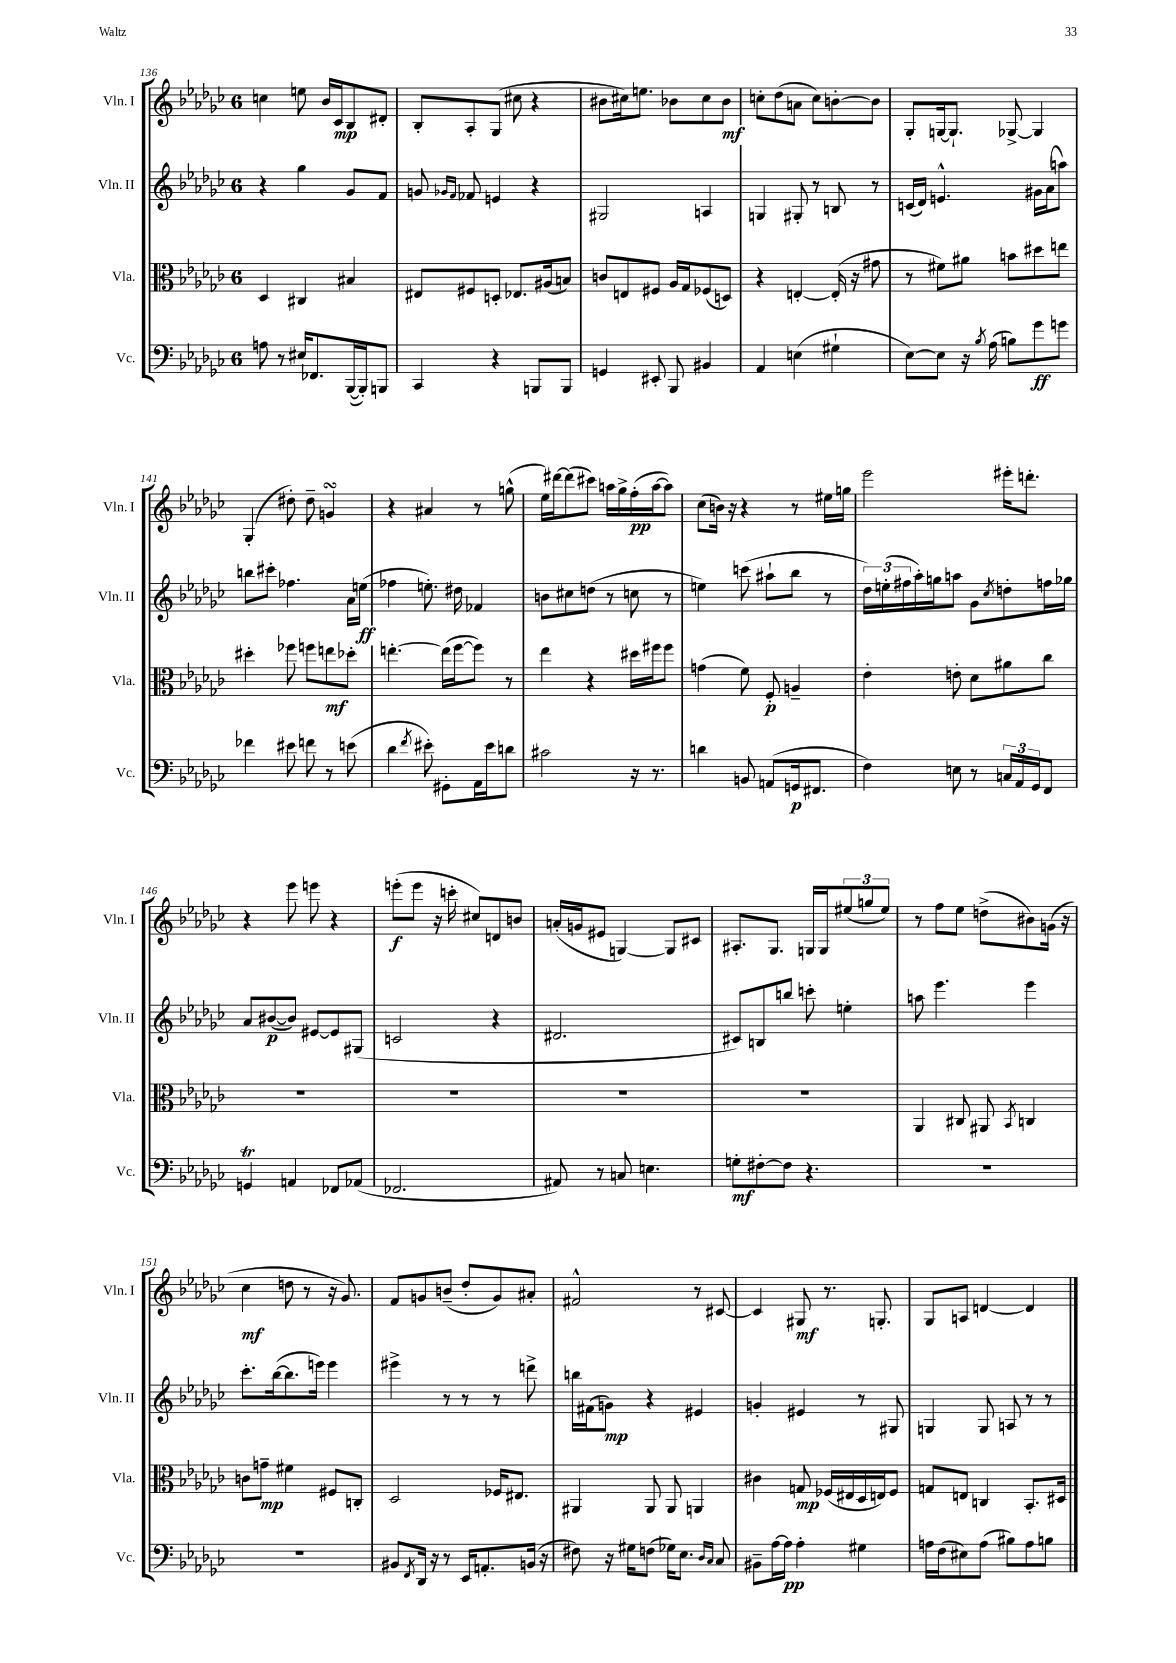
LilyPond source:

<<
\new StaffGroup <<
\new Staff = "s0" \with { instrumentName = "Vln. I" shortInstrumentName = "Vln. I" } {
    \clef treble \key ges \major \once \override Staff.TimeSignature.style = #'single-digit \time 6/8
    c''4 e''8 bes'16 ces'16\mp bes8 dis'8-. |
    bes8-. aes8-. ges8( cis''8 r4 |
    bis'8 cis''16) e''8. bes'8 cis''8 bes'8\mf |
    c''8-. des''8( a'8 c''8) b'8~-. b'8 |
    ges8-. g16~ g8.-! ges8~-> ges4 |
    ges4-.( dis''8-.) dis''8-- g'4\turn |
    r4 ais'4 r8 g''8-^( |
    ees''16) dis'''16~ dis'''8( cis'''8) a''16 ges''16-> f''16-.\pp( a''16~ a''8) |
    ces''8( b'16) r16 r4 r8 eis''16 g''16 |
    ees'''2 eis'''16-. d'''8.-. |
    r4 ees'''8 e'''8 r4 |
    e'''8-.\f( e'''8 r16 c'''16-. cis''8) d'8 b'8 |
    a'16-.( g'16 eis'8 g4~) g8 cis'8 |
    ais8.-. ges8. g16 g16 \tuplet 3/2 { eis''8( g''8 eis''8) } |
    r8 f''8 ees''8 d''8->( bis'8) g'16( r16 |
    ces''4\mf d''8 r8 r16 ges'8.) |
    f'8 g'8 b'8--( des''8-. g'8) ais'8-. |
    fis'2-^ r8 cis'8~ |
    cis'4 gis8\mf r8. g8.-. |
    ges8 a8 d'4~ d'4 \bar "|." |
}
\new Staff = "s1" \with { instrumentName = "Vln. II" shortInstrumentName = "Vln. II" } {
    \clef treble \key ges \major \once \override Staff.TimeSignature.style = #'single-digit \time 6/8
    r4 ges''4 ges'8 f'8 |
    g'8 \grace { ges'16 f'16 } fes'8 e'4 r4 |
    gis2 a4 |
    g4 gis8-. r8 b8 r8 |
    c'16( des'16) e'4.-^ gis'16 aes'16( a''8) |
    b''8 cis'''8-. fes''4. aes'16 e''16\ff( |
    fes''4 e''8.-.) dis''16 fes'4 |
    b'8 cis''8 d''8( r8 c''8 r8 |
    e''4) c'''8( ais''8-! bes''8 r8 |
    \tuplet 3/2 { des''16) e''16-.( fis''16 } aes''16-.) g''16 a''8 ges'8 \acciaccatura { ces''8 } d''8-. f''16 ges''16 |
    aes'8 bis'8~\p( bis'8) eis'8~ eis'8 gis8( |
    c'2 r4 |
    dis'2. |
    cis'8) b8 b''8 c'''8-. e''4-. |
    a''8 ees'''4. ees'''4 |
    ces'''8.-. bes''16~( bes''8. e'''16) e'''4 |
    eis'''4-> r8 r8 r8 d'''8-> |
    b''16 fis'16( g'8\mp) r4 eis'4 |
    g'4-. eis'4 r8 gis8 |
    g4 g8 a8 r8 r8 \bar "|." |
}
\new Staff = "s2" \with { instrumentName = "Vla." shortInstrumentName = "Vla." } {
    \clef alto \key ges \major \once \override Staff.TimeSignature.style = #'single-digit \time 6/8
    des4 cis4 bis4 |
    eis8 fis8 d8-. ees8. ais16( b8) |
    c'8 e8 fis8 aes16 ges16 fes8( d8) |
    r4 e4~-. e16-.( r16 gis'8 |
    r8 fis'8) ais'8 b'8 dis''8 e''8 |
    dis''4-. fes''8 f''8 e''8\mf des''8-. |
    e''4.~-. e''16( f''16~ f''8) r8 |
    ees''4 r4 dis''16 fis''16 fis''8 |
    g'4( f'8) f8-.\p a4-- |
    ees'4-. e'8-. des'8 ais'8 ces''8 |
    R2. |
    R2. |
    R2. |
    R2. |
    aes,4 cis8 ais,8 \acciaccatura { bes,8 } c4 |
    c'8 g'8--\mp fis'4 fis8 c8-. |
    des2 fes16 eis8. |
    ais,4 ais,8 ais,8 a,4 |
    cis'4 g8\mp fes16( eis16 des16 e16) fes8 |
    g8 e8 c4 bes,8.-. dis16 \bar "|." |
}
\new Staff = "s3" \with { instrumentName = "Vc." shortInstrumentName = "Vc." } {
    \clef bass \key ges \major \once \override Staff.TimeSignature.style = #'single-digit \time 6/8
    a8 r8 eis16 fes,8. bes,,16~( bes,,16-.) b,,8 |
    ces,4 r4 b,,8 b,,8 |
    g,4 eis,8-. bes,,8 bis,4 |
    aes,4 e4( gis4-! |
    ees8~) ees8 r16 \acciaccatura { bes8 } aes16( b8) ges'8\ff g'8 |
    fes'4 eis'8 f'8 r8 e'8( |
    des'4 \acciaccatura { f'8 } eis'8-.) gis,8-. aes,16 eis'16 d'8 |
    cis'2 r16 r8. |
    d'4 b,8 a,8( g,16\p fis,8. |
    f4) e8 r8 \tuplet 3/2 { c16 aes,16 ges,16 } f,8 |
    g,4\trill a,4 fes,8 aes,8( |
    fes,2. |
    ais,8) r8 c8 e4. |
    g8-.\mf fis8~-. fis8 r4. |
    R2. |
    R2. |
    bis,8 \acciaccatura { f,8 } des,16 r16 r8 ees,16 a,8.-. b,16( r16 |
    fis8) r16 gis16 f8( ges16) ees8. \grace { des16 ces16 } ces8 |
    bis,8-- aes16~ aes16\pp aes4-. gis4 |
    a16 f16( eis8) a8( bis8) a8 b8 \bar "|." |
}
>>
>>
\layout { \context { \Score currentBarNumber = #136 } }
